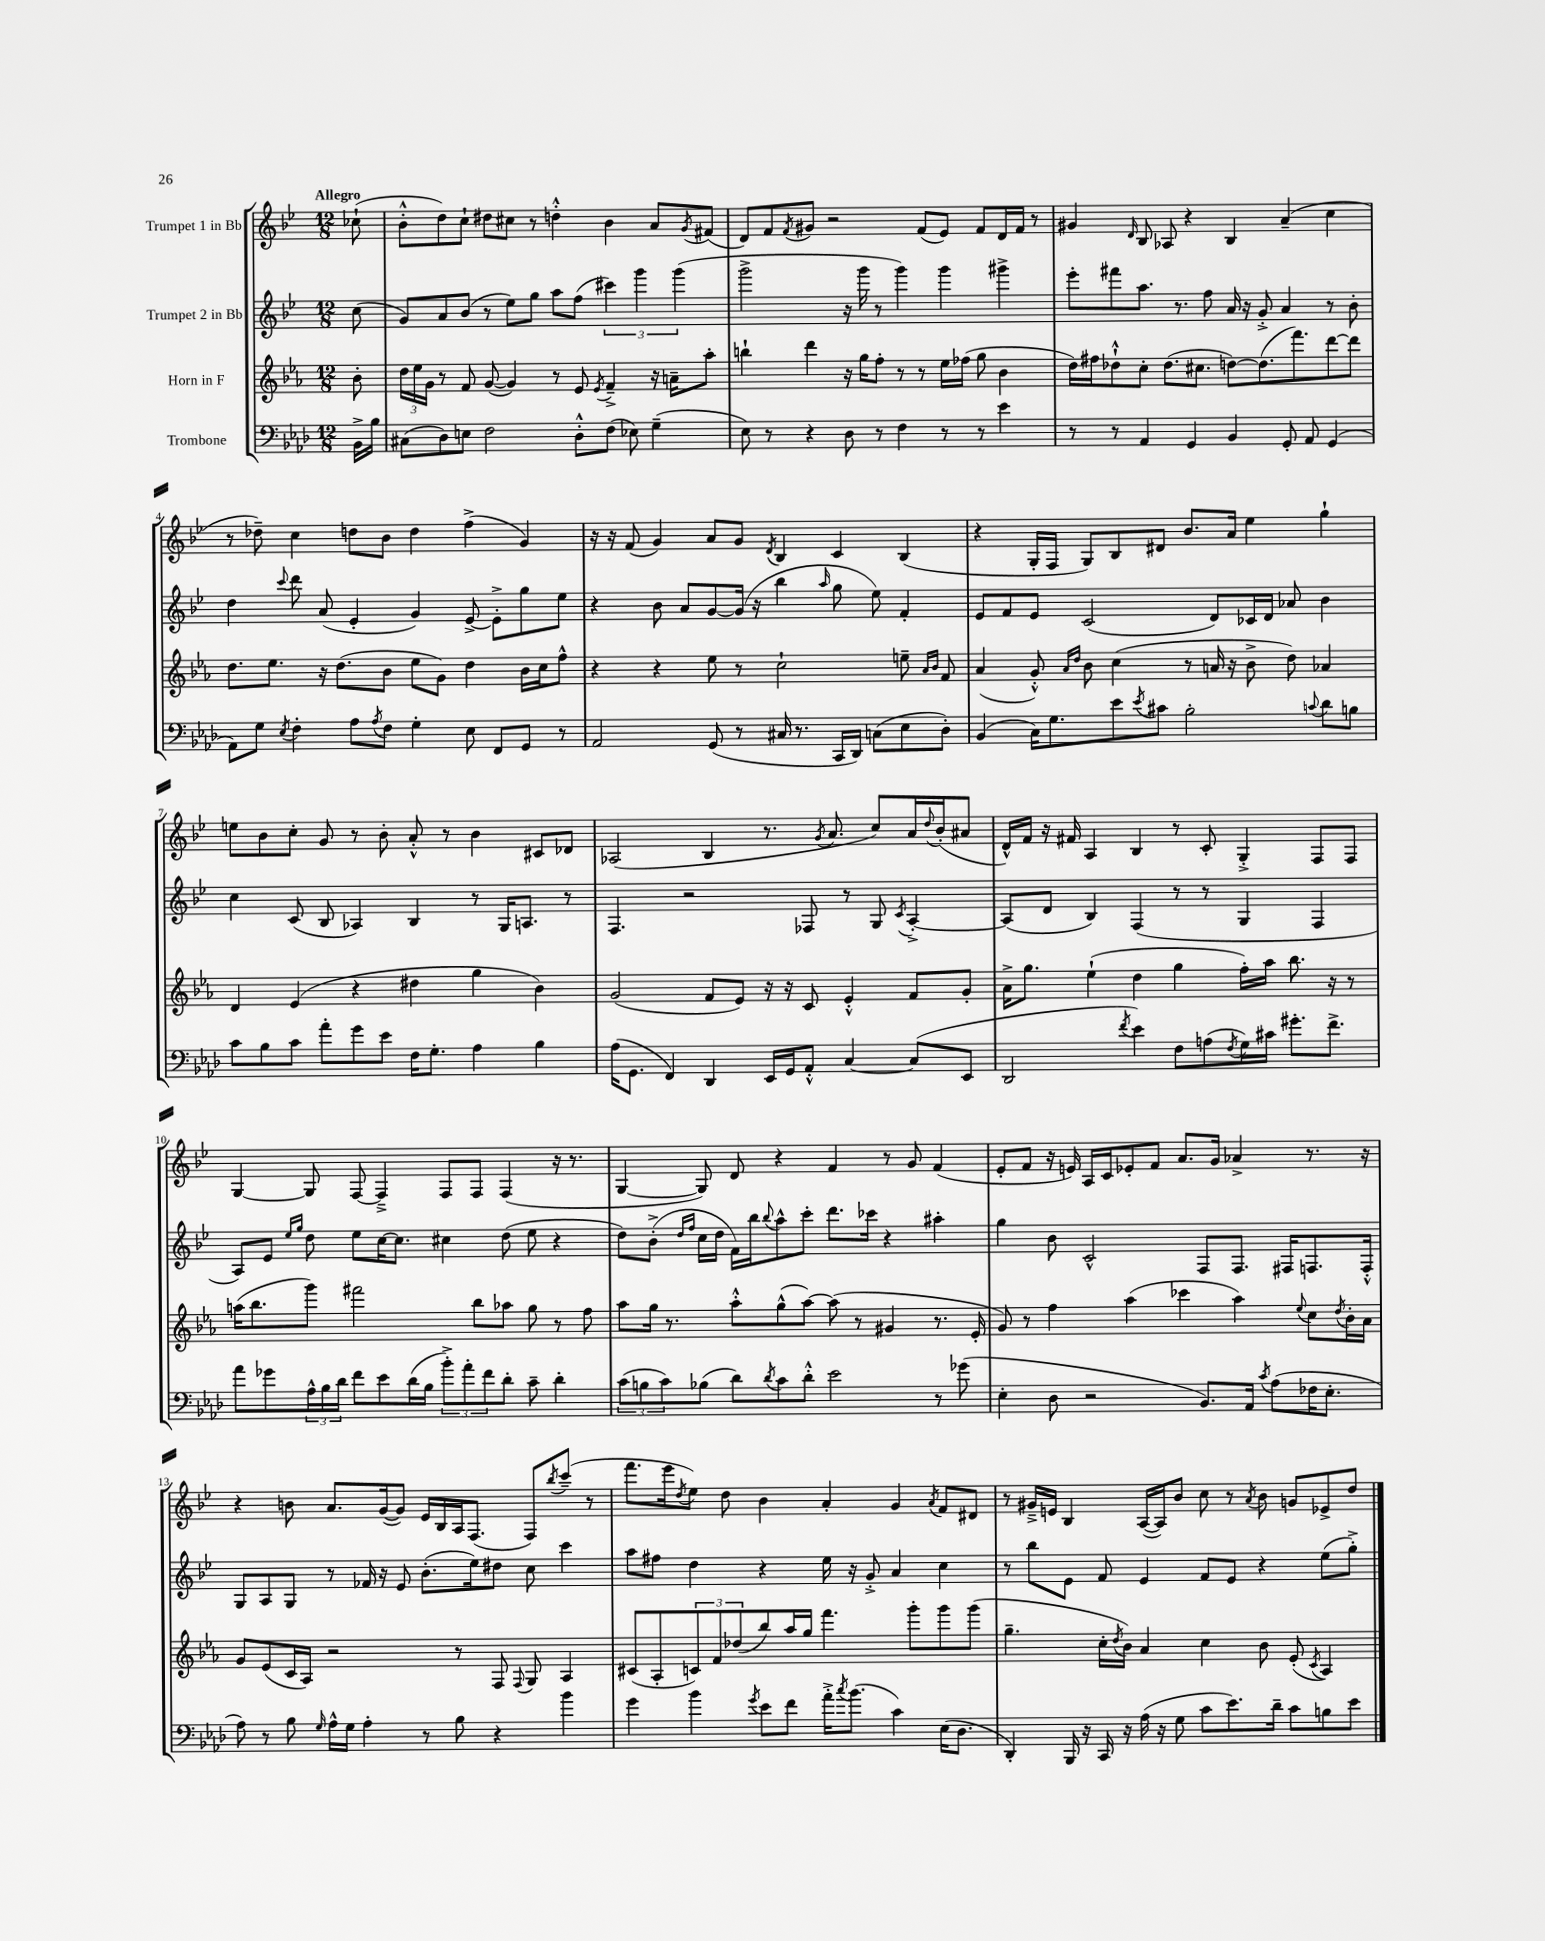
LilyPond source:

<<
\new StaffGroup <<
\new Staff = "s0" \with { instrumentName = "Trumpet 1 in Bb" } {
    \clef treble \key bes \major \numericTimeSignature \time 12/8 \partial 8 \tempo "Allegro"
    ces''8-!( |
    bes'8-.-^ d''8) c''8-! dis''8 cis''8 r8 d''4-.-^ bes'4 a'8 \acciaccatura { g'8 } fis'8( |
    d'8) f'8 \acciaccatura { f'8 } gis'8 r2 f'8( ees'8) f'8 d'16 f'16 r8 |
    gis'4 \grace { d'16 } bes8 aes8 r4 bes4 a'4--( c''4 |
    r8 des''8--) c''4 d''8 bes'8 d''4 f''4->( g'4) |
    r16 r16 f'8( g'4) a'8 g'8 \acciaccatura { d'8 } bes4 c'4 bes4( |
    r4 g16-. f16 g8) bes8 dis'8 bes'8. a'16 ees''4 g''4-! |
    e''8 bes'8 c''8-. g'8 r8 bes'8-. a'8-.-^ r8 bes'4 cis'8 des'8 |
    aes2( bes4 r8. \acciaccatura { g'8 } a'8. c''8) a'16 \appoggiatura { d''8 } bes'16-.( ais'8 |
    d'16-^) f'16 r16 fis'16 a4 bes4 r8 c'8-. g4-.-> f8 f8 |
    g4~ g8 f8~ f4---> f8 f8 f4( r16 r8. |
    g4~ g8) d'8 r4 f'4 r8 g'8 f'4( |
    ees'8-. f'8 r16 e'16) a16 c'16 ees'8-. f'8 a'8. g'16 aes'4-> r8. r16 |
    r4 b'8 a'8. g'16~( g'8) ees'16 bes16 a16 f8.( f8) \acciaccatura { bes''8 } c'''8--( r8 |
    f'''8. ees'''16 \acciaccatura { d''8 } ees''8) d''8 bes'4 a'4-. g'4 \acciaccatura { a'8 } f'8 dis'8 |
    r8 gis'16---> e'16 bes4 a16~( a16) bes'8 c''8 r8 \acciaccatura { a'8 } bes'8 g'8 ees'8-> d''8 \bar "|." |
}
\new Staff = "s1" \with { instrumentName = "Trumpet 2 in Bb" } {
    \clef treble \key bes \major \numericTimeSignature \time 12/8 \partial 8
    c''8( |
    g'8) a'8 bes'8( r8 ees''8) g''8 a''8 f''8( \tuplet 3/2 { cis'''4) g'''4 g'''4( } |
    g'''2-> r16 g'''16 r8 g'''4) g'''4 gis'''4-> |
    ees'''8-. fis'''8 a''8. r8. f''8 a'16 r16 g'8-.-> a'4 r8 bes'8-. |
    d''4 \appoggiatura { c'''8 } d'''8 a'8( ees'4-. g'4) ees'8~-> ees'8-.-> g''8 ees''8 |
    r4 bes'8 a'8 g'8~ g'16( r16 bes''4 \grace { a''16 } g''8 ees''8) f'4-. |
    ees'8 f'8 ees'8 c'2( d'8) ces'16 d'16 aes'8 bes'4 |
    c''4 c'8( bes8 aes4) bes4 r8 g16 a8. r8 |
    f4. r2 fes8 r8 g8 \acciaccatura { c'8 } a4~-.-> |
    a8( d'8 bes4) f4( r8 r8 g4 f4 |
    a8) ees'8 \grace { ees''16 g''16 } d''8 ees''8 c''16~ c''8. cis''4 d''8( ees''8 r4 |
    d''8) bes'8-.->( \grace { d''16 f''16 } c''16 d''16 f'16) bes''16 \appoggiatura { bes''8 } a''8-^ c'''8-. d'''8. ces'''16 r4 ais''4-. |
    g''4 bes'8 c'2-^ f8 f8. fis16 f8. f16-.-^ |
    g8 a8 g8 r8 fes'16 r16 ees'8 bes'8.-.( ees''16) dis''8 c''8 c'''4 |
    a''8 fis''8 d''4 r4 ees''16 r16 g'8-.-> a'4 c''4 |
    r8 bes''8 ees'8 f'8 ees'4 f'8 ees'8 r4 ees''8( g''8-.->) \bar "|." |
}
\new Staff = "s2" \with { instrumentName = "Horn in F" } {
    \clef treble \key ees \major \numericTimeSignature \time 12/8 \partial 8
    bes'8-. |
    \tuplet 3/2 { d''16 ees''16 g'16 } r8 f'8 g'8~( g'4) r8 ees'8 \acciaccatura { ees'8 } f'4---> r16 a'16-- aes''8-. |
    b''4-! d'''4 r16 g''16 f''8-. r8 r8 ees''16 fes''16( g''8 bes'4 |
    d''16) fis''16 des''8-!-^ c''8-. des''8.( cis''8. d''8~) d''8.( f'''8.) d'''8~ d'''8 |
    d''8. ees''8. r16 d''8.( bes'8 ees''8 g'8) d''4 bes'16 c''16 f''8-^ |
    r4 r4 ees''8 r8 c''2-! e''8-- \grace { aes'16 bes'16 } f'8 |
    aes'4( g'8-.-^) \grace { aes'16 d''16 } bes'8 c''4( r8 a'16 r16 bes'8-> d''8) aes'4 |
    d'4 ees'4( r4 dis''4 g''4 bes'4) |
    g'2( f'8 ees'8) r16 r16 c'8 ees'4-.-^ f'8 g'8-. |
    aes'16-> g''8. ees''4-!( d''4 g''4 f''16-.) aes''16 bes''8. r16 r8 |
    a''16( bes''8. g'''8) fis'''2 bes''8 aes''8 g''8 r8 f''8 |
    aes''8 g''16 r8. aes''8-.-^ g''8-^( aes''8~) aes''8( r8 gis'4 r8. ees'16-. |
    g'8) r8 f''4 aes''4( ces'''4 aes''4) \appoggiatura { ees''8 } c''8 \acciaccatura { d''8 } bes'16-. aes'16 |
    g'8 ees'8( c'16 aes16) r2 r8 f8 \appoggiatura { f8 } g8 aes4 |
    cis'8( aes8-. \tuplet 3/2 { c'8) f'8 des''8( } bes''8) aes''16 g''16 f'''4. g'''8-. g'''8 g'''8( |
    g''4.-- c''16-. \acciaccatura { d''8 } bes'16) aes'4 c''4 bes'8 ees'8-.( \acciaccatura { c'8 } aes4) \bar "|." |
}
\new Staff = "s3" \with { instrumentName = "Trombone" } {
    \clef bass \key aes \major \numericTimeSignature \time 12/8 \partial 8
    bes,16-> bes16 |
    cis8( des8) e8 f2 des8-.-^ f8( ees8) g4--( |
    ees8) r8 r4 des8 r8 f4 r8 r8 ees'4 |
    r8 r8 aes,4 g,4 bes,4 g,8-. aes,8 g,4( |
    aes,8) g8 \acciaccatura { ees8 } f4-. aes8 \acciaccatura { aes8 } f8 g4-. ees8 f,8 g,8 r8 |
    aes,2 g,8( r8 cis16 r8. c,16 des,16) c8( ees8 des8-.) |
    bes,4( c16) g8. ees'8 \acciaccatura { ees'8 } cis'8 bes2-. \appoggiatura { c'8 } des'8 b8 |
    c'8 bes8 c'8 aes'8-. g'8 ees'8 f16 g8.-. aes4 bes4 |
    aes16( g,8. f,4) des,4 ees,16 g,16 aes,8-.-^ c4~ c8( ees,8 |
    des,2 \acciaccatura { f'8 } ees'4) f8 a8( \acciaccatura { f8 } g16) cis'16 gis'8.-. f'8.-> |
    aes'8 ges'8 \tuplet 3/2 { aes16-^ bes16 des'16 } f'8 ees'8 des'16( bes16 \tuplet 3/2 { bes'8-.->) aes'8-. f'8 } des'8-. c'8-- des'4-. |
    \tuplet 3/2 { c'8( b8 c'8) } bes8( des'8) \acciaccatura { des'8 } c'8 des'8-.-^ ees'2 r8 ges'8( |
    ees4-. des8 r2 bes,8.) aes,16 \acciaccatura { c'8 } aes8( fes16 ees8.-. |
    aes8) r8 bes8 \grace { g16 } aes16-^ g16 aes4-. r8 bes8 r4 bes'4 |
    g'4 bes'4 \acciaccatura { g'8 } ees'8 f'8 aes'16-.-> \acciaccatura { c''8 } bes'8.( c'4) ees16( des8. |
    des,4-.) bes,,16 r16 c,16 r16 aes16( r16 g8 c'8 ees'8.) des'16-- c'8 b8 ees'8 \bar "|." |
}
>>
>>
